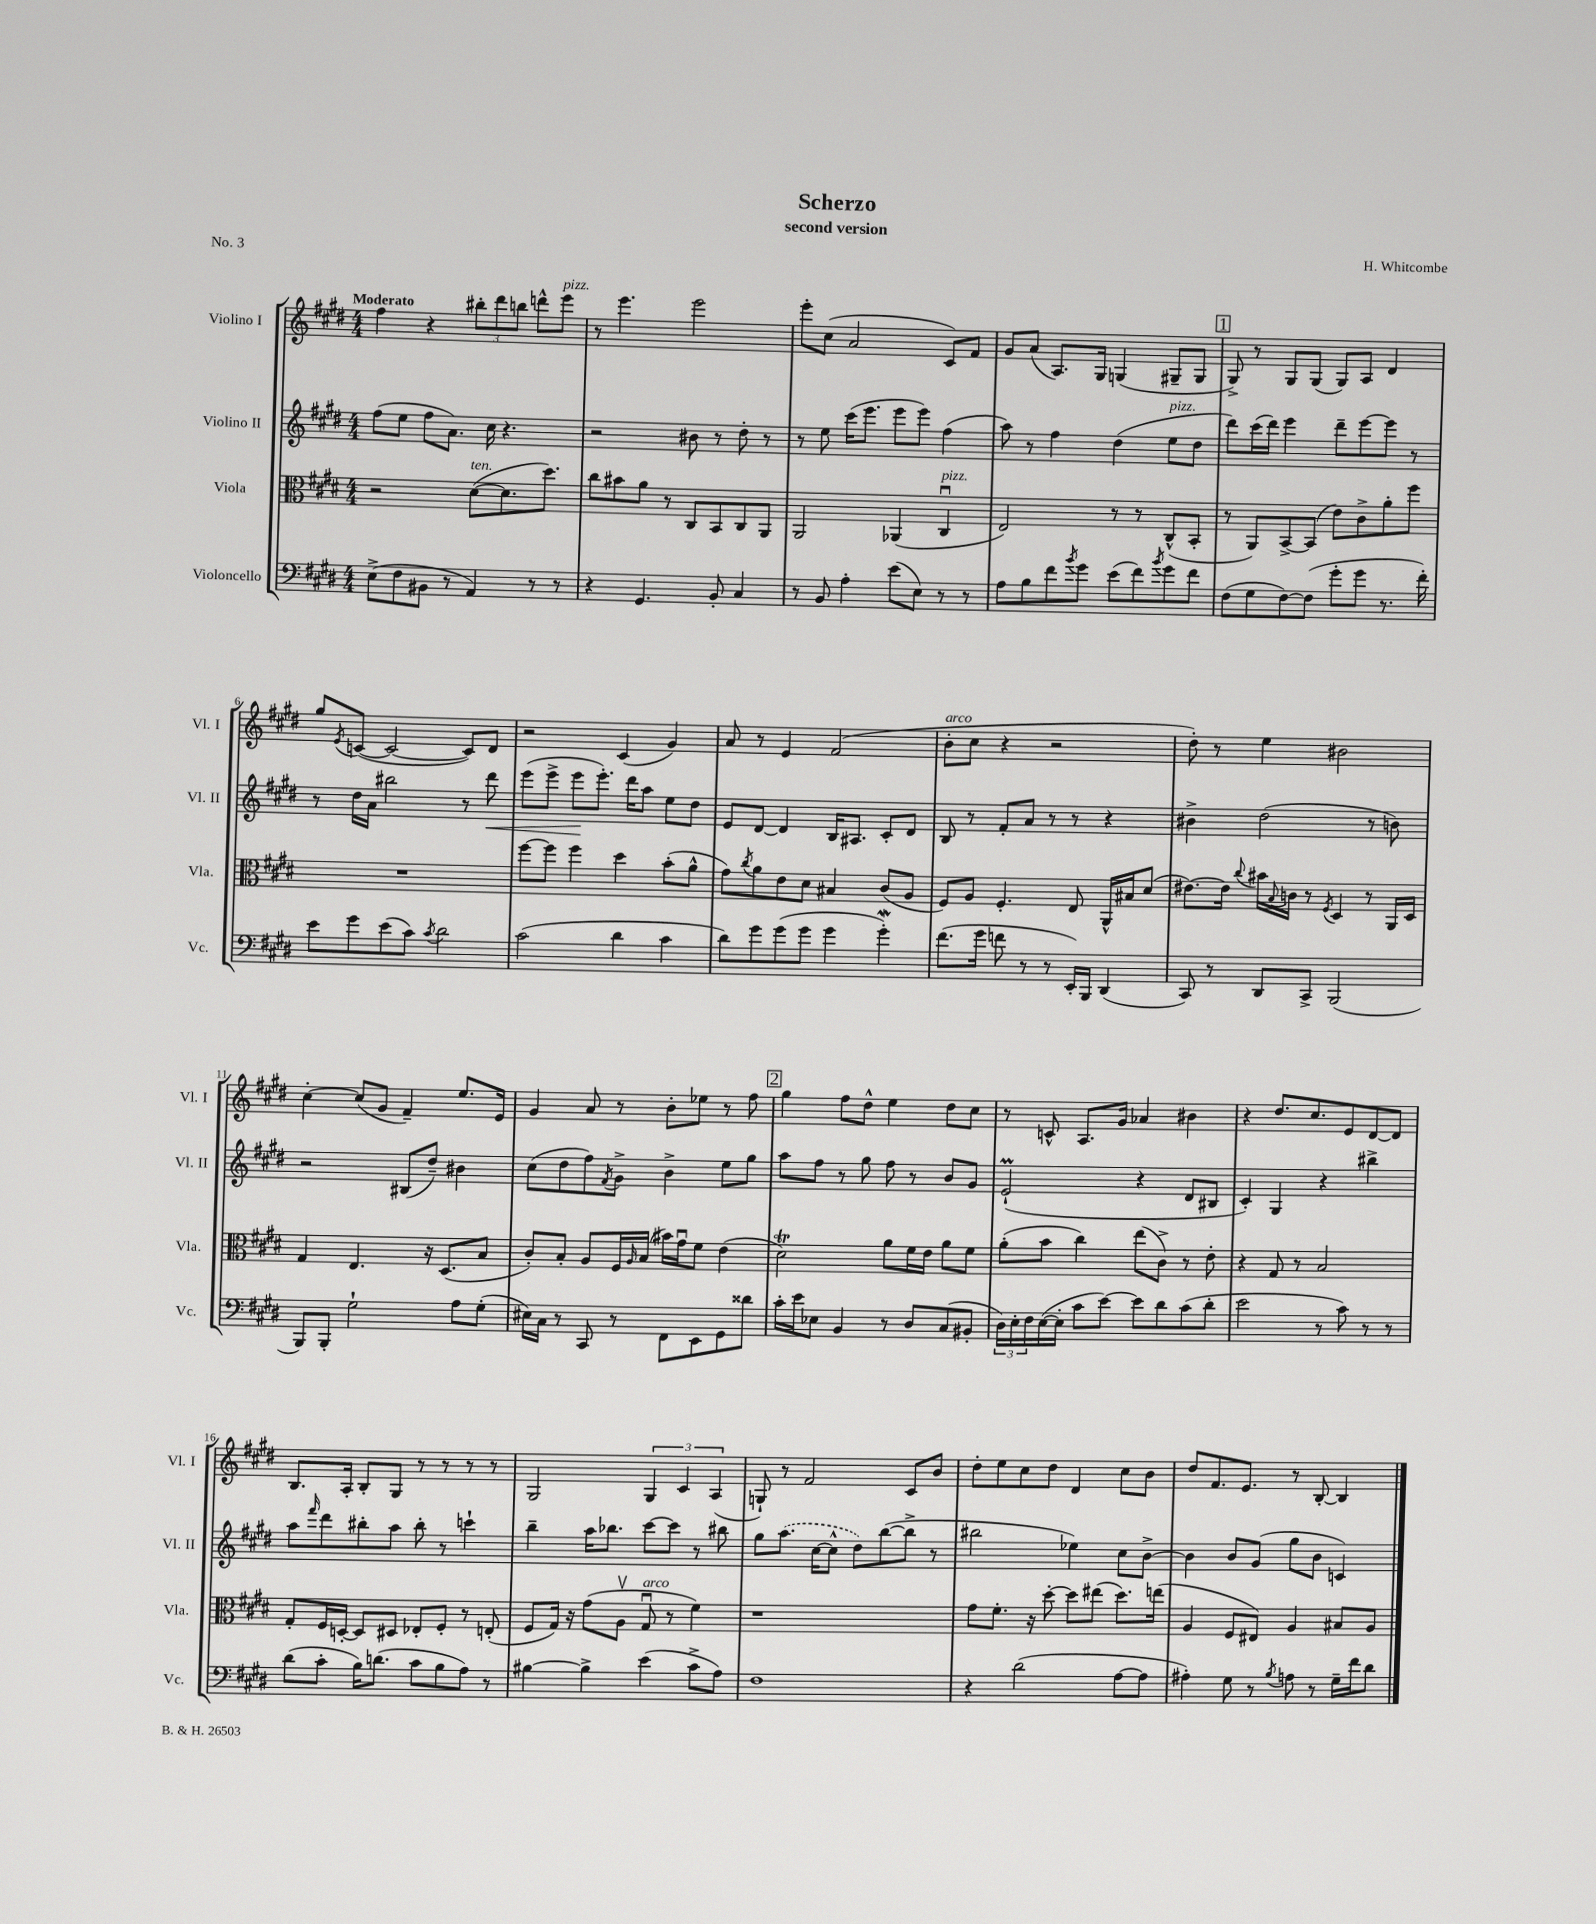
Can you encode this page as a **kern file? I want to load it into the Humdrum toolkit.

**kern	**kern	**kern	**kern
*staff4	*staff3	*staff2	*staff1
*clefF4	*clefC3	*clefG2	*clefG2
*k[f#c#g#d#]	*k[f#c#g#d#]	*k[f#c#g#d#]	*k[f#c#g#d#]
*M4/4	*M4/4	*M4/4	*M4/4
(8E^\L	2r	(8ff#\L	4ff#\
8F#\	.	8ee\J	.
8BB#\J	.	8ff#\L	4r
8r	.	8.a\J)	.
4AA/)	([8d#\L	.	12bb#'\L
.	.	16cc#\	.
.	.	.	12ddd#\
.	8.d#\]	4.r	.
.	.	.	12bb\J
8r	.	.	8ddd^^\L
.	8.dd#\J)	.	.
8r	.	.	8eee\J
=	=	=	=
4r	8cc#\L	2r	8r
.	8b#\	.	4.eee\
4.GG#/	8a\J	.	.
.	8r	.	.
.	8C#/L	8b#\	2eee\
8BB'/	8BB/	8r	.
4C#/	8C#/	8dd#'\	.
.	8AA/J	8r	.
=	=	=	=
8r	2AA/	8r	8eee'\L
8BB/	.	8ee\	(8cc#\J
4A'\	.	(16ccc#\LK	2a/
.	.	8.eee\J	.
(8e\L	(4AA-/	8eee\L	.
8E\J)	.	8eee\J)	.
8r	4C#u/	(4ff#\	8c#/L)
8r	.	.	8f#/J
=	=	=	=
8A\L	2E/)	8aa\)	8g#/L
8B\	.	8r	(8a/J
8f#\	.	4ff#\	8.A/L)
8qb/	.	.	.
8g#\J	.	.	.
.	.	.	16G#/Jk
(8e\L	8r	(4dd#\	(4G/
8f#\)	8r	.	.
8qb/	.	.	.
8g#\	(8C#^^/L	8ee\L	8G#~/L
8f#\J	8BB'/J	8dd#\J	8G#/J
=	=	=	=
(8F#\L	8r	8ddd#\L)	8G#^/)
8G#\	8AA/L)	(16ccc#\L	8r
.	.	16ddd#\JJ)	.
[8F#\)	[8BB^/	4eee\	8G#/L
(8F#\]J	(8BB/]J	.	(8G#/J
8g#'\L	8e\L)	8ddd#~\L	8G#/L)
8g#\J	8c#^\	[8eee\	8A/J
8.r	8a'\	8eee\]J	4d#/
.	8ff#\J	8r	.
16f#'\)	.	.	.
=	=	=	=
8e\L	1r	8r	8gg#/L
.	.	.	8qe/
8g#\	.	16dd#\LL	([8c/J
.	.	16a\JJ	.
(8e\	.	2bb#\	2c/_
8c#\J)	.	.	.
8qc#/	.	.	.
2d#\	.	.	.
.	.	8r	8c/]L)
.	.	8ddd#\	8d#/J
=	=	=	=
(2c#\	[8ff#\L	(8eee\L	2r
.	8ff#\]J	8eee^\J	.
.	4ff#\	8eee\L	.
.	.	8.eee'\J)	.
4d#\	4dd#\	.	(4c#/
.	.	16ddd#\LK	.
.	.	8aa\J	.
4c#\	(8b'\L	8ee\L	4g#/)
.	8a^^\J	8dd#\J	.
=	=	=	=
8d#\L)	8g#\L)	8e/L	8a/
.	8qcc#/	.	.
8g#\	8a\	[8d#/J	8r
(8g#\	8e\	4d#/]	4e/
8g#\J	8d#\J	.	.
4g#\	4B#/	16B/LK	(2f#/
.	.	8.A#/J	.
4g#'\)	(8c#/L	8c#'/L	.
.	8A/J	8d#/J	.
=	=	=	=
(8.f#\L	8F#/L)	8B/	8b'\L
.	8A/J	8r	8cc#\J
16g#\Jk	.	.	.
8f\	4.F#'/	8f#'/L	4r
8r	.	8a/J	.
8r	.	8r	2r
16EE'/LL)	8E/	8r	.
16BBB/JJ	.	.	.
(4DD#/	16AA^^/LL	4r	.
.	16B#/J	.	.
.	(8d#/J	.	.
=	=	=	=
8CC#/)	[8.e#\L)	4b#^\	8dd#'\)
8r	.	.	8r
.	16e#\]Jk	.	.
.	8qqcc#/	.	.
8DD#/L	16b#\LL	(2dd#\	4ee\
.	8qqB/	.	.
.	16c\JJ	.	.
8CC#^/J	8r	.	.
.	8qF#/	.	.
(2BBB/	4D#/	.	2b#\
.	8r	8r	.
.	16AA/LL	8b\)	.
.	16D#/JJ	.	.
=	=	=	=
8BBB/L)	4G#/	2r	[4cc#'\
8BBB'/J	.	.	.
2G#`\	4.E/	.	(8cc#/]L
.	.	.	8g#/J
.	.	(8B#/L	4f#~/)
.	16r	8dd#~/J)	.
.	(8.D#/L	.	.
8A\L	.	4b#\	8.ee/L
(8G#'\J	8B/J	.	.
.	.	.	16e/Jk
=	=	=	=
16E#\LL)	8c#'/L)	(8cc#\L	4g#/
16C#\JJ	.	.	.
8r	8B'/J	8dd#\	.
8CC#/	8A/L	8ff#\)	8a/
.	.	8qf#/	.
8r	16F#/L	8g#^\J	8r
.	16qqA/	.	.
.	(16B/JJ	.	.
8FF#\L	16b#\LL)	4b^\	8b'\L
.	16g#u\J	.	.
8EE\	8f#\J	.	8ee-\J
8GG#\	(4e\	8ee\L	8r
8d##\J	.	8gg#\J	8ff#\
=	=	=	=
16c#'\LL	2d#\)	8aa\L	4gg#\
16e\J	.	.	.
8E-\J	.	8ff#\J	.
4BB/	.	8r	8ff#\L
.	.	8gg#\	8dd#^^\J
8r	8a\L	8ff#\	4ee\
8D#/L	16f#\L	8r	.
.	16e\JJ	.	.
(8C#/	8a\L	8b/L	8dd#\L
8BB#'/J	8f#\J	8g#/J	8cc#\J
=	=	=	=
24D#\LL)	(8a'\L	(2e`/	8r
24E'\	.	.	.
24F#\	.	.	.
([16E\	8b\J	.	8c^^/
16E'\]JJ	.	.	.
8c#\L	4cc#\)	.	8.A/L
[8e\J)	.	.	.
.	.	.	16g#/Jk
8e\]L	(8ee\L	4r	4a-/
8d#\	8c#^\J)	.	.
(8c#\	8r	8d#/L	4b#\
8d#'\J	8e'\	8B#/J	.
=	=	=	=
2e\	4r	4c#'/)	4r
.	8G#/	4G#/	8.dd#/L
.	8r	.	.
.	.	.	8.cc#/
8r	2B/	4r	.
8c#\)	.	.	8e/
8r	.	4bb#^\	[8d#/
8r	.	.	8d#/]J
=	=	=	=
(8d#\L	8G#'/L	8aa\L	8.B/L
.	.	16qqfff#/	.
8c#'\J	16F#/L	8ddd#\	.
.	[16D'/JJ	.	16A'/Jk
16B\LK)	8D/]L	8bb#'\	8B'/L
(8.d\J	.	.	.
.	8D#/J	8aa\J	8G#/J
8c#\L	8E-'/L	8bb#'\	8r
8B\	8F#'/J	8r	8r
8A\J)	8r	4ccc`\	8r
8r	(8E'/	.	8r
=	=	=	=
[4B#\	8F#/L	4bb~\	2G#/
.	16G#/Jk)	.	.
.	16r	.	.
4B#^\]	(8g#\L	16aa\LK	.
.	.	8.bb-\J	.
.	8Av\J	.	.
(4e\	8G#u/	[8ccc#\L	6G#/
.	8r	8ccc#\]J	.
.	.	.	6c#/
8c#^\L	4f#\)	8r	.
.	.	.	(6A/
8A\J)	.	8bb#\	.
=	=	=	=
1F#	1r	8gg#\L	8G`/)
.	.	(8.aa\J	8r
.	.	.	2f#/
.	.	[16cc#\LK	.
.	.	8cc#^^\]J	.
.	.	8dd#\L)	.
.	.	([8bb\	.
.	.	8bb^\]J	8c#/L
.	.	8r	8b/J
=	=	=	=
4r	8g#\L	2bb#\	8dd#'\L
.	8.f#'\J	.	8ee\
(2d#\	.	.	8cc#\
.	16r	.	.
.	[8dd#'\	.	8dd#\J
.	8dd#\]L	4ee-\)	4d#/
.	(8ee#\J	.	.
[8A\L	8.dd#\L)	8cc#\L	8cc#\L
8A\]J	.	[8b^\J	8b\J
.	(16ee\Jk	.	.
=	=	=	=
4A#'\)	4A/	4b\]	8dd#/L
.	.	.	8.f#/
8G#\	8F#/L	8b/L	.
.	.	.	8.e/J
8r	8E#/J)	(8g#/J	.
8qB/	.	.	.
8A\	4A/	8gg#\L	8r
8r	.	8b\J	[8B'/
16G#~\LL	8B#/L	4c/)	4B/]
16f#\J	.	.	.
8d#\J	8A/J	.	.
==	==	==	==
*-	*-	*-	*-
